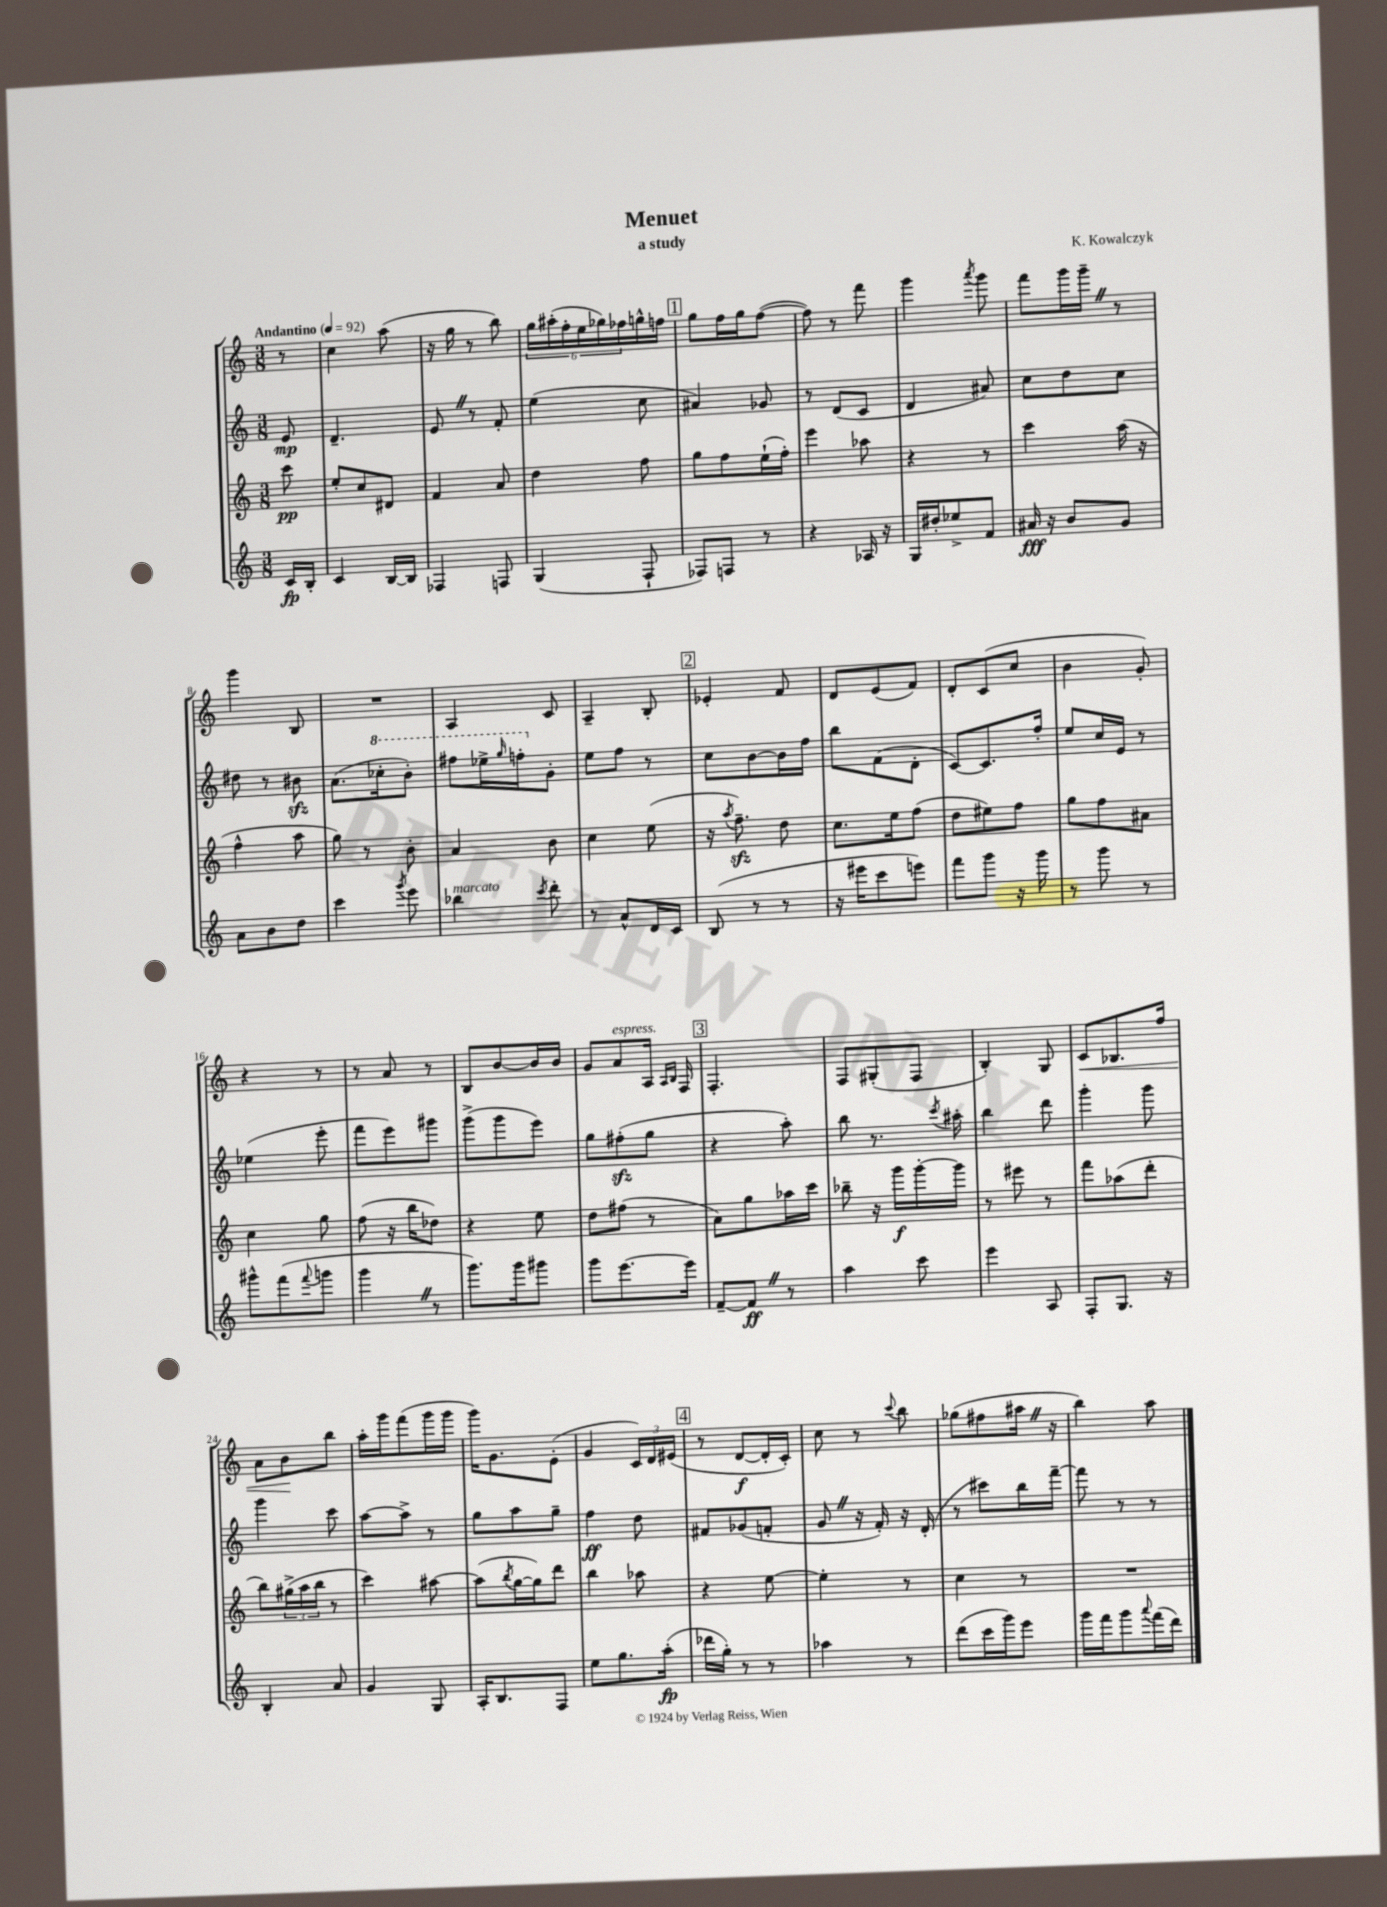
\header { title = "Menuet" composer = "K. Kowalczyk" subtitle = "a study" }
<<
\new StaffGroup <<
\new Staff = "s0" {
    \clef treble \key c \major \numericTimeSignature \time 3/8 \partial 8 \tempo "Andantino" 4 = 92
    r8 |
    c''4 a''8( |
    r16 g''16 r8 b''8) |
    \tuplet 6/4 { g''16 ais''16-.( f''16-. e''16 ges''16) fes''16 } g''16-^ f''16 |
    \mark \markup { \box "1" } g''8 f''16 g''16 f''8~( |
    f''8) r8 f'''8 |
    g'''4 \acciaccatura { a'''8 } g'''8 |
    f'''8 g'''16 g'''16-- \once \override BreathingSign.text = \markup { \musicglyph "scripts.caesura.straight" } \breathe r8 |
    g'''4 b8 |
    R4. |
    a4 c'8 |
    a4-- b8-. |
    \mark \markup { \box "2" } ees'4-. f'8 |
    d'8 e'8( f'8) |
    d'8-. c'8( c''8 |
    b'4 g'8-.) |
    r4 r8 |
    r8 a'8 r8 |
    b8 b'8~ b'16 b'16 |
    g'8 a'8^\markup { \italic "espress." } a16 \grace { a16 b16 } f16 |
    \mark \markup { \box "3" } f4.-. |
    f8 gis8-.( f8 |
    b4-.) g8 |
    c'8\< bes8. f''16 |
    a'8 b'8\! b''8 |
    a''16-. g'''16 f'''8( g'''16 g'''16 |
    g'''16) g'8. e'8-.( |
    g'4 \tuplet 3/2 { c'16) d'16 eis'16( } |
    \mark \markup { \box "4" } r8 d'8~\f d'16-. c'16-.) |
    c''8 r8 \appoggiatura { c'''8 } b''8 |
    ges''8( fis''8 ais''16 \once \override BreathingSign.text = \markup { \musicglyph "scripts.caesura.straight" } \breathe r16 |
    b''4) a''8 \bar "|." |
}
\new Staff = "s1" {
    \clef treble \key c \major \numericTimeSignature \time 3/8 \partial 8
    e'8\mp |
    d'4.-- |
    e'8 \once \override BreathingSign.text = \markup { \musicglyph "scripts.caesura.straight" } \breathe r8 f'8-. |
    e''4( c''8 |
    \mark \markup { \box "1" } ais'4) ges'8 |
    r8 d'8( c'8 |
    d'4 ais'8) |
    c''8 d''8 c''8 |
    dis''8 r8 bis'8\sfz |
    a'8.( \ottava #1 ces'''16-. b''8-.) |
    fis'''8 ees'''16-> \grace { g'''16 } f'''16-. \ottava #0 g'8-. |
    e''8 f''8 r8 |
    \mark \markup { \box "2" } c''8 b'8~ b'16 f''16 |
    b''8 f'8( d'8-. |
    c'8~) c'8. f''16-. |
    e''8 c''16 e'16 r8 |
    ees''4( e'''8-. |
    f'''8 e'''8) gis'''8 |
    g'''8->( g'''8 e'''8) |
    g''8 fis''8-.\sfz( g''8 |
    \mark \markup { \box "3" } r4 a''8-.) |
    b''8 r8. \acciaccatura { c'''8 } ais''16-. |
    b''4 d'''8 |
    g'''4-. g'''8 |
    g'''4 c'''8 |
    a''8~ a''8-> r8 |
    g''8 a''8 g''8-- |
    f''4\ff d''8 |
    \mark \markup { \box "4" } fis'8 ges'8( f'8-. |
    g'8 \once \override BreathingSign.text = \markup { \musicglyph "scripts.caesura.straight" } \breathe r16 f'16-.) r16 d'16-.( |
    r8 cis'''8) b''16 f'''16~-- |
    f'''8 r8 r8 \bar "|." |
}
\new Staff = "s2" {
    \clef treble \key c \major \numericTimeSignature \time 3/8 \partial 8
    c'''8\pp |
    e''8-. c''8 dis'8 |
    f'4 a'8 |
    d''4 f''8 |
    \mark \markup { \box "1" } g''8 f''8 e''16-!( f''16-.) |
    e'''4 aes''8 |
    r4 r8 |
    c'''4 a''16( r16 |
    f''4-^ a''8 |
    g''8) r8 b'8-. |
    a'4 b'8 |
    c''4 e''8( |
    \mark \markup { \box "2" } r16 \acciaccatura { a''8 } f''8.--\sfz) d''8 |
    c''8. e''16 f''8( |
    d''8 eis''8) f''8 |
    g''8 f''8 ais'8 |
    c''4 g''8 |
    f''8( r16 b''16 des''8) |
    r4 e''8 |
    d''8 fis''8( r8 |
    \mark \markup { \box "3" } a'8) g''8 aes''16 c'''16 |
    bes''8-- r16 g'''16\f g'''16~-. g'''16 |
    r8 eis'''8 r8 |
    f'''8 aes''8( d'''8-. |
    b''8) \tuplet 3/2 { gis''16->( a''16 b''16 } r8 |
    c'''4) ais''8~ |
    ais''8( \acciaccatura { b''8 } g''16~ g''16) d'''8 |
    b''4 aes''8 |
    \mark \markup { \box "4" } r4 e''8~ |
    e''4-. r8 |
    c''4 r8 |
    R4. \bar "|." |
}
\new Staff = "s3" {
    \clef treble \key c \major \numericTimeSignature \time 3/8 \partial 8
    c'16\fp b16-. |
    c'4 b16~ b16 |
    fes4 f8 |
    g4( f8-! |
    \mark \markup { \box "1" } fes8) f8 r8 |
    r4 aes16 r16 |
    g16 dis''16-. ees''8-> f'8 |
    ais'16\fff r16 b'8 g'8 |
    a'8 b'8 d''8 |
    c'''4 \acciaccatura { g'''8 } e'''8 |
    bes''4^\markup { \italic "marcato" } \acciaccatura { c'''8 } d'''8-. |
    r8 a'8-^ d'16 c'16 |
    \mark \markup { \box "2" } b8( r8 r8 |
    r16 eis'''16 c'''8 e'''8) |
    f'''8 g'''8 r16 g'''16 |
    r8 g'''8 r8 |
    gis'''8-^ f'''8( \appoggiatura { f'''8 } g'''8 |
    g'''4 \once \override BreathingSign.text = \markup { \musicglyph "scripts.caesura.straight" } \breathe r8 |
    g'''8.) g'''16 gis'''8 |
    g'''8 e'''8.~ e'''16 |
    \mark \markup { \box "3" } f'8~-- f'8\ff \once \override BreathingSign.text = \markup { \musicglyph "scripts.caesura.straight" } \breathe r8 |
    a''4 c'''8 |
    e'''4 a8 |
    f8-. g8. r16 |
    b4-. a'8 |
    g'4 g8 |
    a16-. b8. f8 |
    e''8 g''8. a''16-.\fp( |
    \mark \markup { \box "4" } des'''16 g''16-.) r8 r8 |
    aes''4 r8 |
    d'''8( c'''16 g'''16) e'''8 |
    g'''16 f'''16 g'''8 \appoggiatura { a'''8 } f'''16( d'''16) \bar "|." |
}
>>
>>
